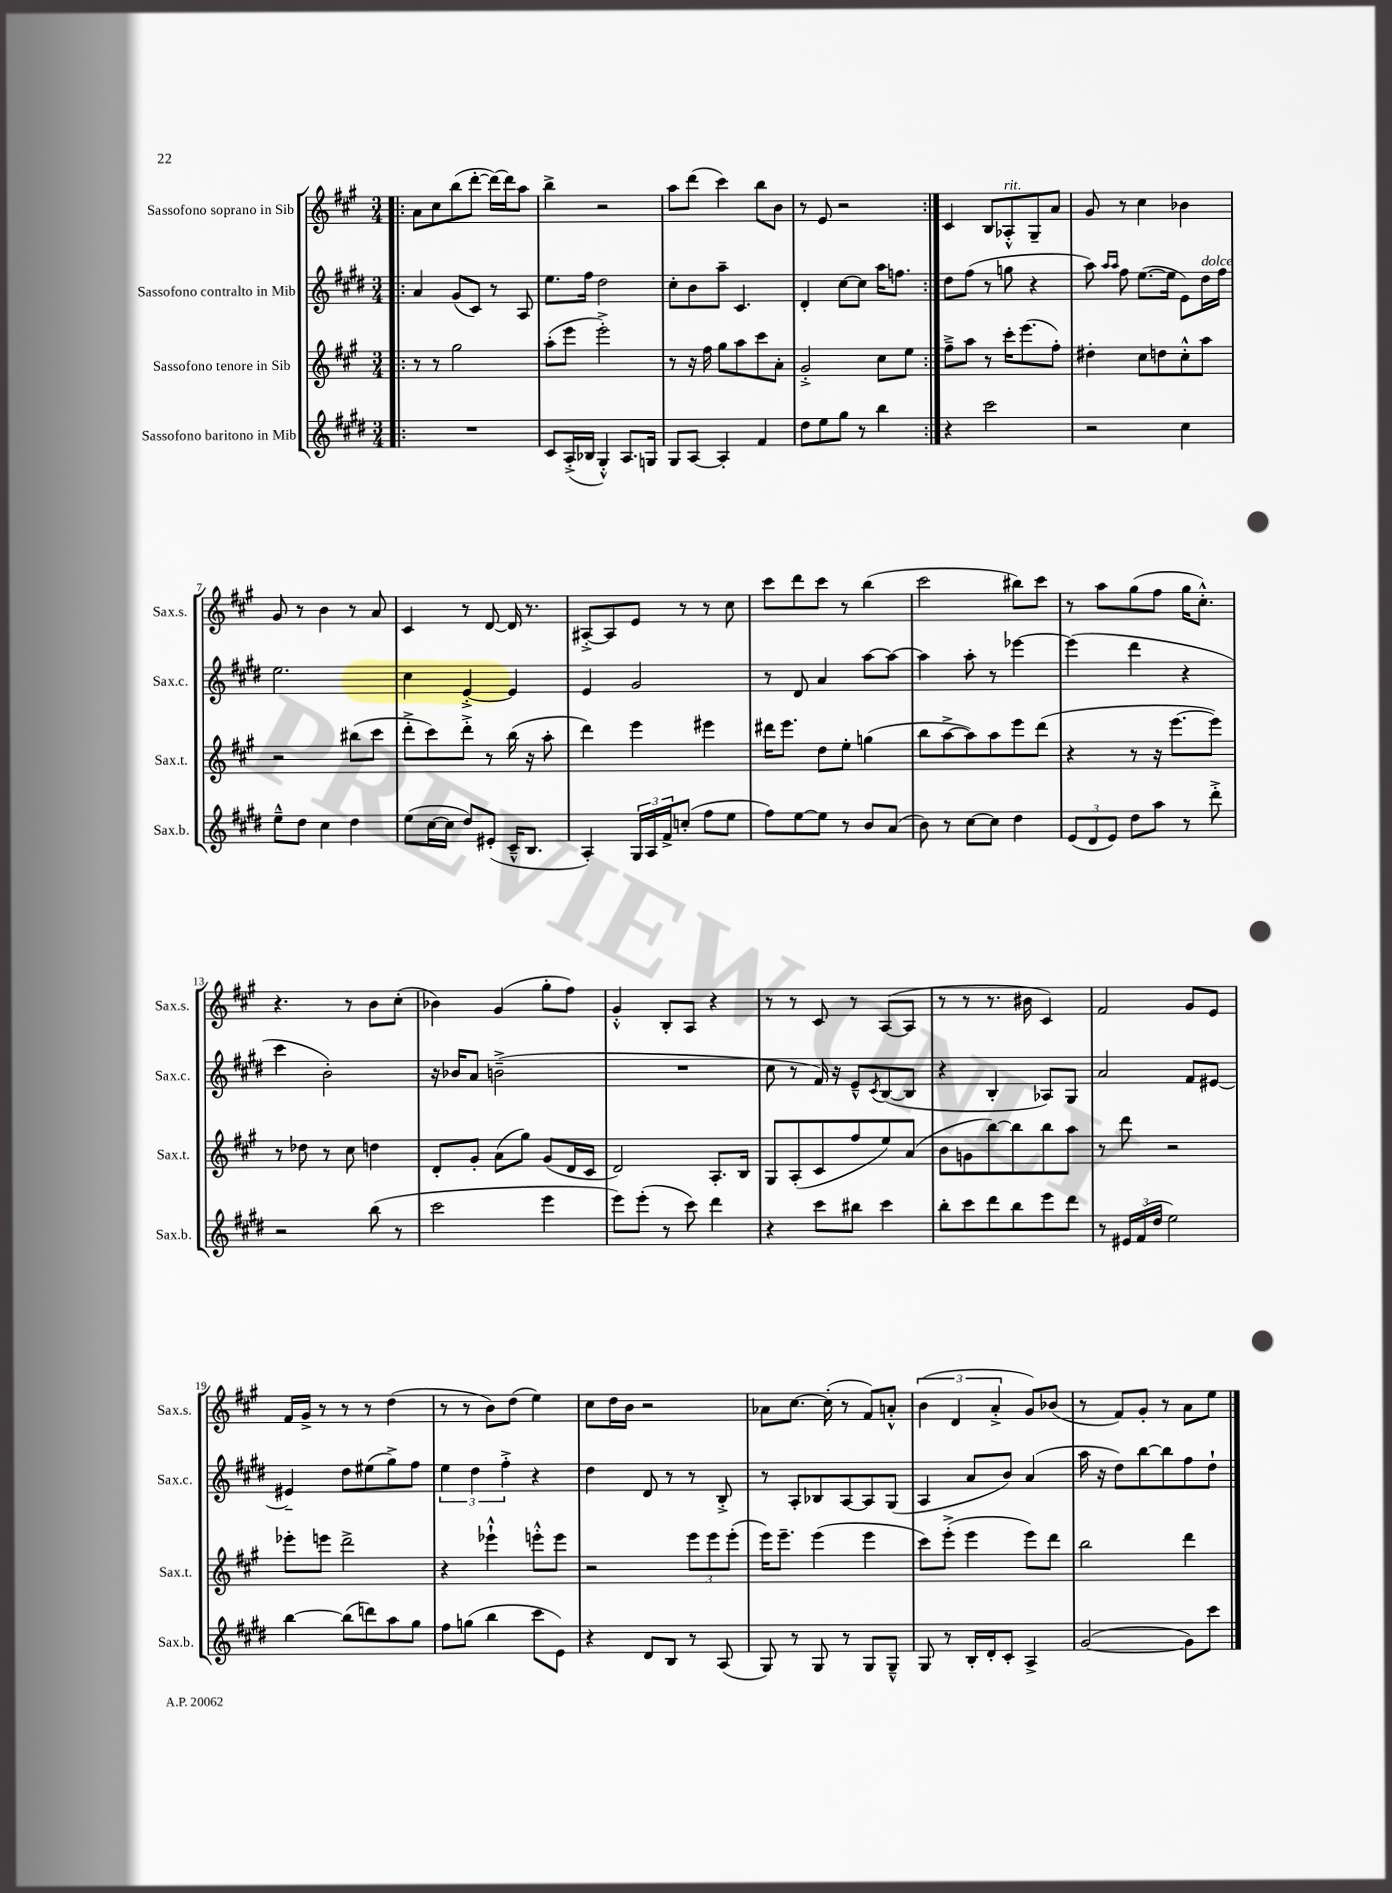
<<
\new StaffGroup <<
\new Staff = "s0" \with { instrumentName = "Sassofono soprano in Sib" shortInstrumentName = "Sax.s." } {
    \clef treble \key a \major \numericTimeSignature \time 3/4
    \repeat volta 2 { \bar ".|:" a'8 cis''8 b''8( d'''8~-. d'''16~) d'''16 a''8 |
    b''4-> r2 |
    a''8 d'''8( cis'''4) b''8 b'8 |
    r8 e'8 r2 | }
    cis'4 b8 aes8-.-^^\markup { \italic "rit." } gis8-- a'8 |
    gis'8 r8 cis''4 bes'4 |
    gis'8 r8 b'4 r8 a'8 |
    cis'4 r8 d'8~ d'16 r8. |
    ais8~-.-> ais8 e'8 r8 r8 cis''8 |
    cis'''8 d'''8 cis'''8 r8 b''4( |
    cis'''2 bis''8) cis'''8 |
    r8 a''8 gis''8( fis''8 gis''16 cis''8.-.-^) |
    r4. r8 b'8 cis''8-.( |
    bes'4) gis'4( gis''8-. fis''8) |
    gis'4-.-^ b8-. a8 r4 |
    r8 r8 cis'8 r8 a8~( a8 |
    r8 r8 r8. bis'16 cis'4) |
    fis'2 gis'8 e'8 |
    fis'16 gis'16-> r8 r8 r8 d''4( |
    r8 r8 b'8) d''8( e''4) |
    cis''8 d''16 b'16 r2 |
    aes'8 cis''8.~ cis''16-.( r8 fis'8) a'8-.-^ |
    \tuplet 3/2 { b'4( d'4 a'4-.-> } gis'8) bes'8( |
    r8 fis'8) gis'8-. r8 a'8 e''8 \bar "|." |
}
\new Staff = "s1" \with { instrumentName = "Sassofono contralto in Mib" shortInstrumentName = "Sax.c." } {
    \clef treble \key e \major \numericTimeSignature \time 3/4
    \repeat volta 2 { \bar ".|:" a'4 gis'8( cis'8) r8 a8 |
    e''8. fis''16 dis''2 |
    cis''8-. b'8 a''8-- cis'4. |
    dis'4-. cis''8~ cis''8 a''16 f''8. | }
    dis''8 fis''8( r8 g''8 r4 |
    a''8) \grace { a''16 a''16 } fis''8 e''8.~( e''16 e'8) dis''16^\markup { \italic "dolce" } fis''16 |
    e''2. |
    cis''4 e'4~-.-> e'4 |
    e'4 gis'2 |
    r8 dis'8 a'4 a''8~ a''8~ |
    a''4 a''8-. r8 ees'''4~ |
    ees'''4( dis'''4 r4 |
    cis'''4 b'2-.) |
    r16 bes'16 a'8 b'2--->( |
    R2. |
    cis''8 r8 fis'16) r16 e'8---^ \acciaccatura { cis'8 } b8~( b8 |
    r4 b4-. aes8) gis8 |
    a'2 fis'8 eis'8~ |
    eis'4-- dis''8 eis''8( gis''8->) fis''8 |
    \tuplet 3/2 { e''4 dis''4 fis''4-.-> } r4 |
    dis''4 dis'8 r8 r8 b8-.-> |
    r8 a8-. bes8 a8~ a8 gis8( |
    a4 a'8 b'8) a'4( |
    a''16 r16 dis''8) b''8~ b''8 fis''8 dis''8-! \bar "|." |
}
\new Staff = "s2" \with { instrumentName = "Sassofono tenore in Sib" shortInstrumentName = "Sax.t." } {
    \clef treble \key a \major \numericTimeSignature \time 3/4
    \repeat volta 2 { \bar ".|:" r8 r8 gis''2 |
    a''8-.( e'''8 e'''2-.->) |
    r8 r16 fis''16 gis''8 a''8 cis'''8 a'8-. |
    gis'2-.-> cis''8 e''8 | }
    fis''8---> a''8 r8 cis'''16-. e'''8.( fis''8-.) |
    dis''4-. cis''8 d''8 cis''8-.-^ a''8 |
    r2 bis''8( cis'''8 |
    d'''8-.-> cis'''8) d'''8-.-> r8 b''16( r16 a''8-. |
    d'''4) e'''4 eis'''4 |
    dis'''16 e'''8. d''8 e''8-. g''4( |
    b''8 a''8~-> a''8) a''8 e'''8 d'''8( |
    r4 r8 r16 e'''8.~ e'''8) |
    r8 des''8 r8 cis''8 d''4 |
    d'8-. gis'8-. a'8( gis''8) gis'8( d'16 cis'16 |
    d'2) a8.-. b16 |
    gis8 a8-.( cis'8 fis''8 e''8) a'8( |
    b'8 g'8 b''8~) b''8 b''8 a''8 |
    r8 d'''8 r2 |
    ees'''8-. e'''8 d'''2-> |
    r4 ees'''4-!-^ e'''8-.-^ e'''8 |
    r2 \tuplet 3/2 { e'''8 e'''8 e'''8-.( } |
    e'''16) e'''8.-- e'''4( e'''4 |
    cis'''8) e'''8-.->( e'''4 e'''8) d'''8 |
    b''2 d'''4 \bar "|." |
}
\new Staff = "s3" \with { instrumentName = "Sassofono baritono in Mib" shortInstrumentName = "Sax.b." } {
    \clef treble \key e \major \numericTimeSignature \time 3/4
    \repeat volta 2 { \bar ".|:" R2. |
    cis'8 a16-.->( bes16 gis4-.-^) a8. g16 |
    gis8 a8~ a4-. fis'4 |
    dis''8 e''8 gis''8 r8 b''4 | }
    r4 cis'''2 |
    r2 cis''4 |
    e''8---^ dis''8 cis''4 dis''4 |
    e''8( cis''16~ cis''16 dis''8) eis'8-.( cis'16---^ b8. |
    a4-.) \tuplet 3/2 { gis16 a16 fis'16-> } c''8-.( fis''8 e''8 |
    fis''8) e''8~ e''8 r8 b'8 a'8( |
    b'8) r8 cis''8~ cis''8 dis''4 |
    \tuplet 3/2 { e'8( dis'8 e'8) } dis''8 a''8 r8 dis'''8-.-> |
    r2 b''8( r8 |
    cis'''2 e'''4 |
    e'''8) e'''8-.( r8 cis'''8) dis'''4 |
    r4 cis'''8 bis''8 cis'''4 |
    b''8-. cis'''8 dis'''8 b''8 e'''8 dis'''8 |
    r8 \tuplet 3/2 { eis'16 fis'16( dis''16 } e''2) |
    b''4~ b''8( d'''8) a''8 gis''8 |
    fis''8 g''8( b''4 cis'''8 e'8) |
    r4 dis'8 b8 r8 a8( |
    gis8) r8 gis8 r8 gis8 gis8---^ |
    gis8 r8 b16-. dis'16-. cis'8-. a4-> |
    gis'2~( gis'8) cis'''8 \bar "|." |
}
>>
>>
